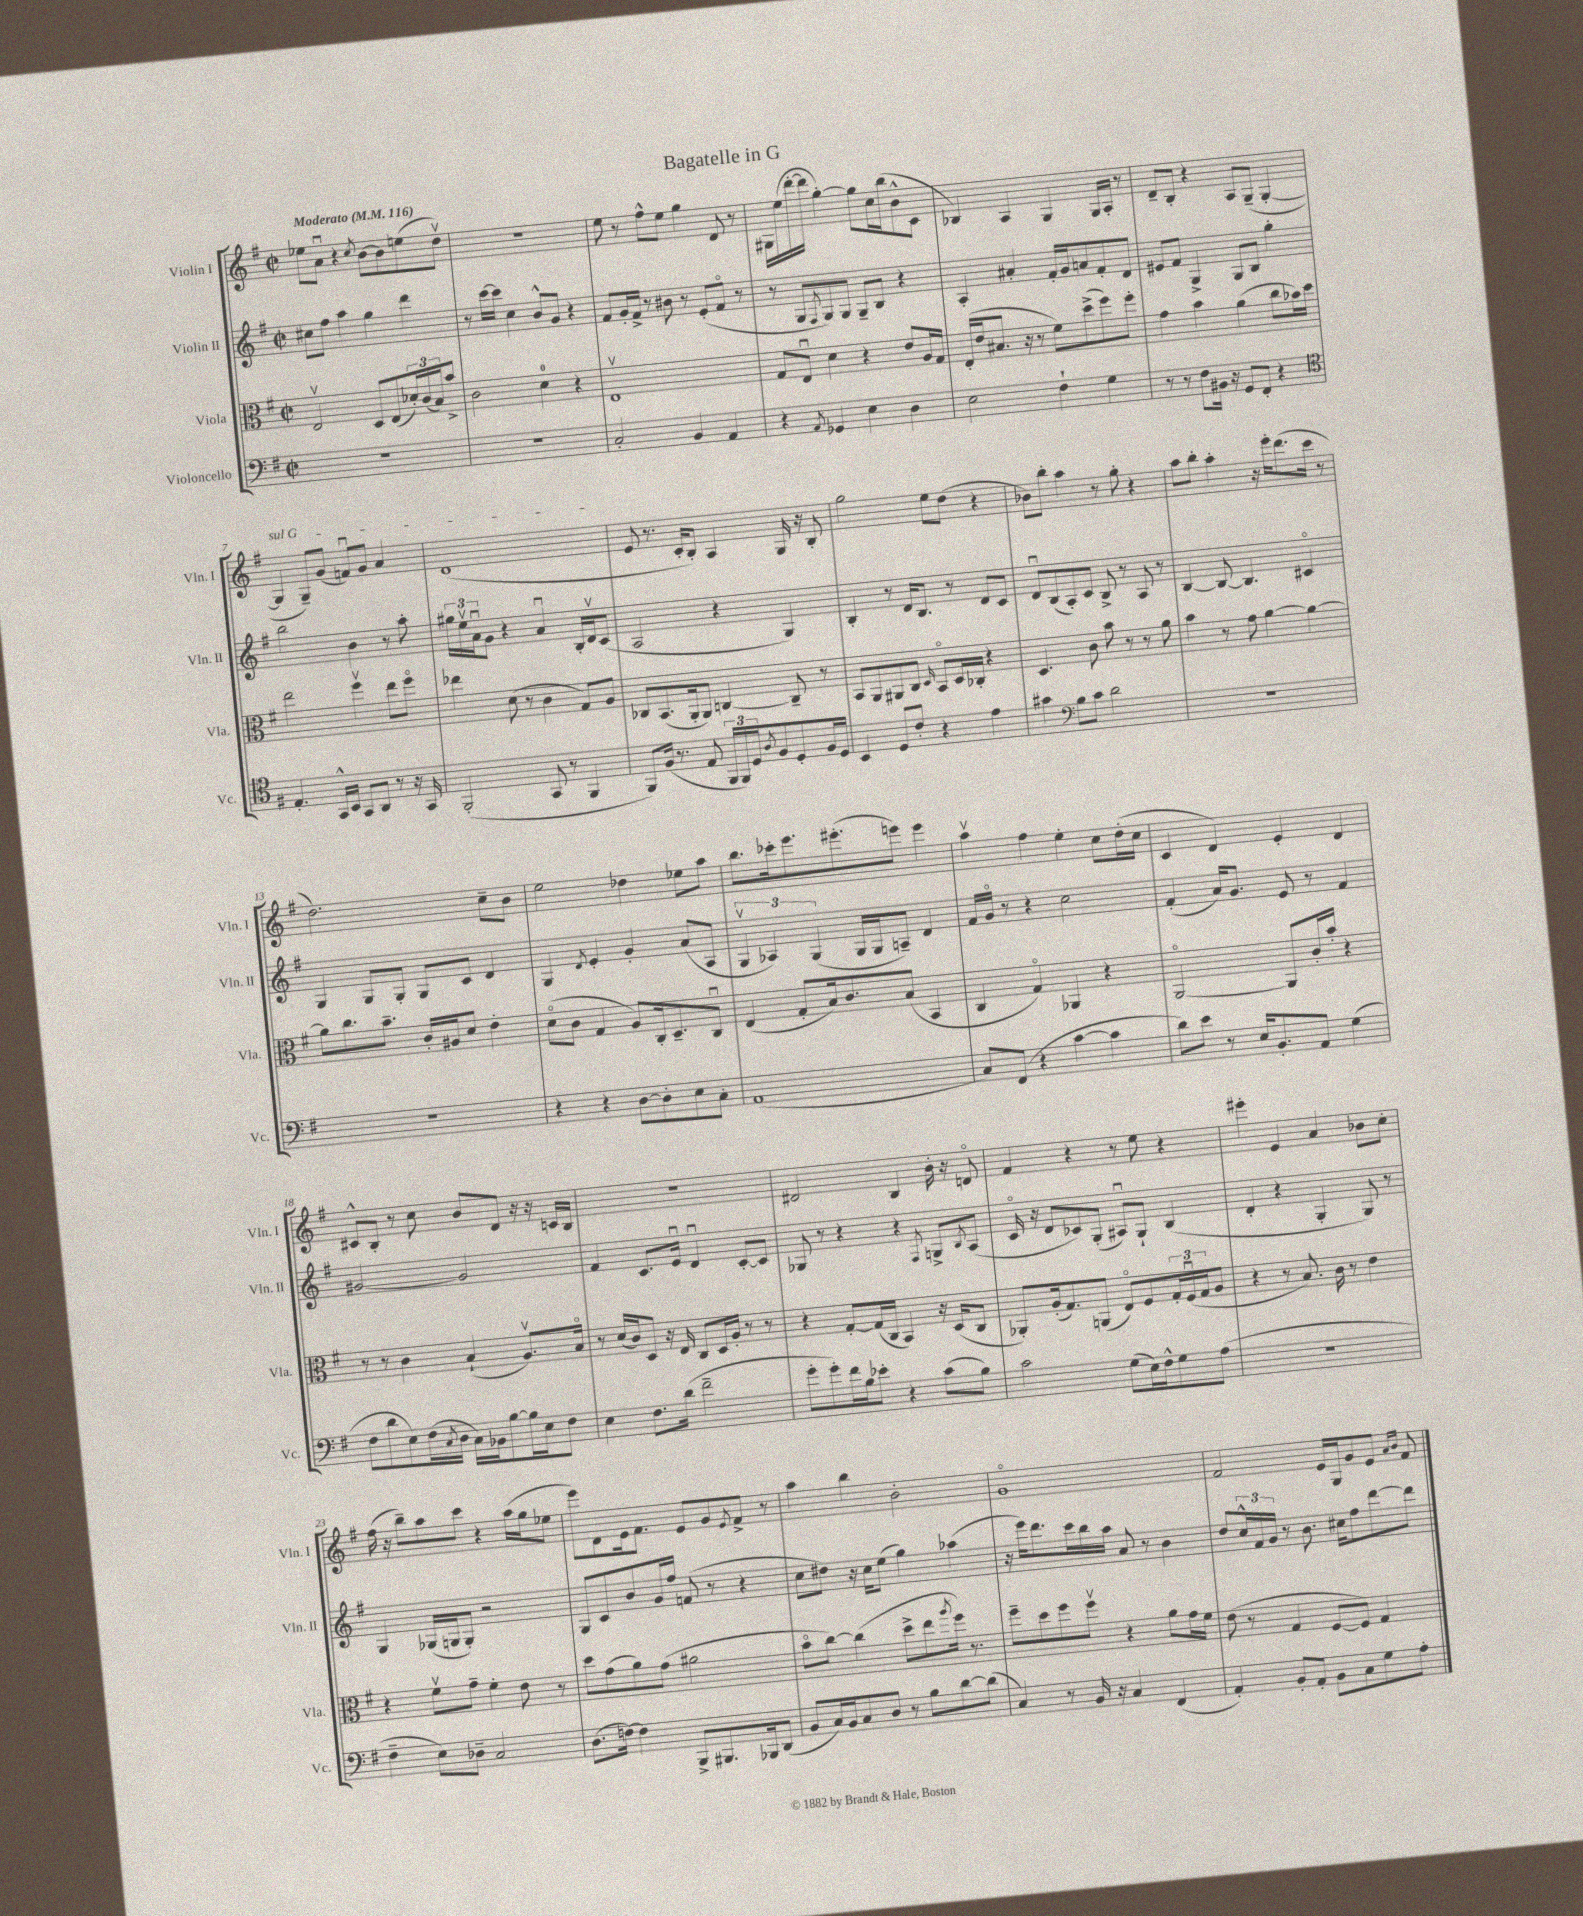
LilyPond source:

\header { title = "Bagatelle in G" }
<<
\new StaffGroup <<
\new Staff = "s0" \with { instrumentName = "Violin I" shortInstrumentName = "Vln. I" } {
    \clef treble \key g \major \defaultTimeSignature \time 2/2 \tempo "Moderato" 4 = 116
    ees''8 a'8\downbow r4 \acciaccatura { c''8 } b'8~ b'8 e''8( d''8\upbow) |
    R1 |
    e''8 r8 fis''8-^ e''8 g''4 d'8 r8 |
    gis16 e''16( d'''16~-. d'''16 g''4~-.) g''8 c''16 b''16( b'8-^ c'8 |
    bes4) a4 g4 g16 a16-. r8 |
    d'8-- b8-. r4 a8 g8--( g4~-. |
    \once \override TextSpanner.bound-details.left.text = \markup { \italic "sul G" } g4\startTextSpan g8--) g'8( f'8\downbow) g'8 a'4 |
    d'1\stopTextSpan( |
    e'8 r8. c'16-. b8-.) a4 g16 r16 b8-. |
    g''2 e''8 d''8( r4 |
    bes'8) b''8-. a''4 r8 g''8-. r4 |
    a''8 b''8-. a''4-. r16 e'''16-. d'''8.( c'''16 r8 |
    d''2.) c''8-- b'8 |
    e''2 des''4 ees''8 a''8 |
    b''8. ces'''16-. e'''8. eis'''8.-.( e'''8) e'''4 |
    a''4\upbow fis''4 e''4-. c''8 d''16-.( c''16 |
    c'4 d'4) e'4-. d'4 |
    cis'8-^ b8-. r8 c''8 b'8 d'8 r16 r16 c'16 b16 |
    r1 |
    dis'2 b4 b'16-. r16 d'8\flageolet |
    fis'4 r4 r8 e''8 r4 |
    eis'''4-. e'4 a'4 bes'8 c''8-. |
    fis''16( r16 b''8--) a''8 c'''8 r4 a''16( g''16 ees''8 |
    e'''8) d'8 e'16 fis'8. e'8 g'8 \acciaccatura { e'8 } fis'8-> r8 |
    a''4 b''4 b'2-. |
    g'1\flageolet |
    fis'2 e'16 g16 g'8 e'8 \grace { a'16 b'16 } fis'8 \bar "|." |
}
\new Staff = "s1" \with { instrumentName = "Violin II" shortInstrumentName = "Vln. II" } {
    \clef treble \key g \major \defaultTimeSignature \time 2/2
    cis''8 fis''8 a''4 g''4 d'''4 |
    r8 c'''16~ c'''16 c''4 b'8-^ g'8 r4 |
    fis'8 g'16-. fis'16-> r8 bis'8 r8 e'8-.( fis'8\flageolet r8 |
    r8 g8 \acciaccatura { fis8 } g8) g8 g8-- b8 r4 |
    a4-. ais'4-. fis'16-. g'16 a'8 fis'8-. d'8 |
    eis'8 fis'8 g4-> g8 b8 g''4-. |
    b''2 b'4 r8 a''8-. |
    \tuplet 3/2 { gis''16 e''16\upbow a'16\downbow } g'8 r4 a'4\downbow b16-. d'16\upbow c'8( |
    a2 r4 g4) |
    b4-. r8 d'16 b8. r8 d'8 c'8 |
    d'8\downbow b8( a8-.) c'8 b8-> r8 a8 r8 |
    b4~ b8~ b4. cis'4\flageolet |
    g4 g8 g8-. g8 c'8 d'4 |
    g4 \acciaccatura { d'8 } e'4-. g'4-. a'8( a8 |
    \tuplet 3/2 { g4\upbow aes4) g4( } g16 g16 a8--) d'4 |
    fis'16 g'16\flageolet r8 r4 c''2 |
    fis'4-.( a'16) g'8. e'8 r8 fis'4 |
    gis'2~ gis'2 |
    fis'4 c'8. e'16\downbow d'4\downbow c'8~-. c'8 |
    ges8 r8 r4 r4 \acciaccatura { fis8 } g8-> \acciaccatura { b8 } a8( |
    c'16\flageolet r16 d'8 ces'8) g8-.( ais8\downbow) g8-! b4( |
    d'4-. r4 g4-. g8) r8 |
    g4 ges16( g16 g8-.) r2 |
    g8 c'8 b'8 g'16 fis''16 f'8( r8 r4 |
    c''8 dis''8) r16 c''16 e''8( g''4) aes''4( |
    r16 e'''16) d'''8. c'''16 b''16 a''16 a'8 r8 b'4 |
    d''8 \tuplet 3/2 { c''16-^ fis'16 g'16 } r8 b'8. cis''16 fis''8 d'''8~ d'''8 \bar "|." |
}
\new Staff = "s2" \with { instrumentName = "Viola" shortInstrumentName = "Vla." } {
    \clef alto \key g \major \defaultTimeSignature \time 2/2
    e2\upbow d8 e8( \tuplet 3/2 { des'16-.) c'16( b16) } b'8-> |
    c'2 d'4-0 r4 |
    e1\upbow |
    g8 e8\downbow d'4 r4 e'8 a16 g16 |
    e16-.( e'16 bis8. r16 r8 fis'8) d''8->( fis''8) fis''8-. |
    g'4 b'4 a'4( c''8 bes'16) d''16 |
    e''2 fis''4\upbow e''8 fis''8\flageolet |
    ees''4 d'8( r8 c'4 g8) a8 |
    ces8 b,8.( a,16-. a,8) c4~ c8-- r8 |
    b,8 a,8 ais,8 c8 \grace { d16 } b,8\flageolet d16 ces16-. r4 |
    d4. c'8 b'8 r8 r8 a'8 |
    b'4 r8 g'8 a'4~ a'4~ |
    a'8 c''8. b'8.-- c'16-. ais16 d'8 e'4-. |
    d'8\flageolet( c'8 g4 a8) c16-. d8.-- c8\downbow |
    e4( g8-. b16) c'8. b8( b,4 |
    c4 g4\flageolet) aes,4 r4 |
    a,2~\flageolet a,8 c'16-. b'16-. r4 |
    r8 r8 c'4 b4-!( a8.\upbow) b16\flageolet |
    r8 d'16( c'16) d8 r16 e16 c8 d16 a16-. r8 r8 |
    r4 g8~-. g16( c16 b,4) r16 d16( c8 |
    aes,8-.) a16-.( g8.) a,8( e8\flageolet) fis8 \tuplet 3/2 { g16-. fis16\downbow( g16 } a8 |
    r4 r8 b8.) c'16 r8 e'4 |
    r4 fis'8\upbow g'8-- fis'4-. e'8 r8 |
    d''8 g'8( a'8) g'8( ais'2 |
    b'8\flageolet c''8~) c''4( d''8-> e''8 \acciaccatura { a''8 } fis''16) r8. |
    fis''8-- d''8 fis''8 fis''8\upbow r4 a'8 g'16 fis'16 |
    e'8( r8 g4 fis8~ fis8) g4 \bar "|." |
}
\new Staff = "s3" \with { instrumentName = "Violoncello" shortInstrumentName = "Vc." } {
    \clef bass \key g \major \defaultTimeSignature \time 2/2
    R1 |
    R1 |
    c2-. b,4 a,4 |
    r4 \acciaccatura { a,8 } ges,4 e4 d4 |
    e2 fis4-! g4 |
    r8 r8 fis8 bis,16 r16 g,8 fis,8-. r4 |
    \clef tenor e4.-. g,16-^ b,16 g,8 a,8 r8 r16 g,16 |
    fis,2-.( g,8 r8 fis,4 |
    fis,8) fis16( r8. e8 \tuplet 3/2 { fis,16 fis,16) d16 } \acciaccatura { a8 } fis8 d8-. fis16 d16 |
    b,4 d8 c'8-. r4 e'4 |
    gis'4 \clef bass b8 c'8 d'2 |
    R1 |
    R1 |
    r4 r4 d8~ d8-. e8 c8-. |
    a,1( |
    c8) fis,8( r4 c'4~ c'4 |
    d'8) e'8 r8 e16 b,8.-. a,8 g4( |
    fis8 d'8 e8) fis16( \acciaccatura { c8 } d16 c16) bes,16 b8~ b16 e16 fis8 |
    e4 fis8. d'16( fis'2-- |
    g'8-. g'8-.) fis'16 b16 ees'8-. r4 c'8( b8) |
    c'2 g8( e16) fis16-^ g8 a8( |
    r1 |
    fis4-- e8) des8-- c2 |
    d8.( f16~) f4 b,,8-> bis,,8. bes,,16 d,8( |
    b,8 c16) b,16 c8 d8 r8 b8 d'8~ d'8( |
    c4) r8 b,16 r16 c4 fis,4( |
    a,4-.) b,8-. a,8-. b,8 c8 g8 a8-. \bar "|." |
}
>>
>>
